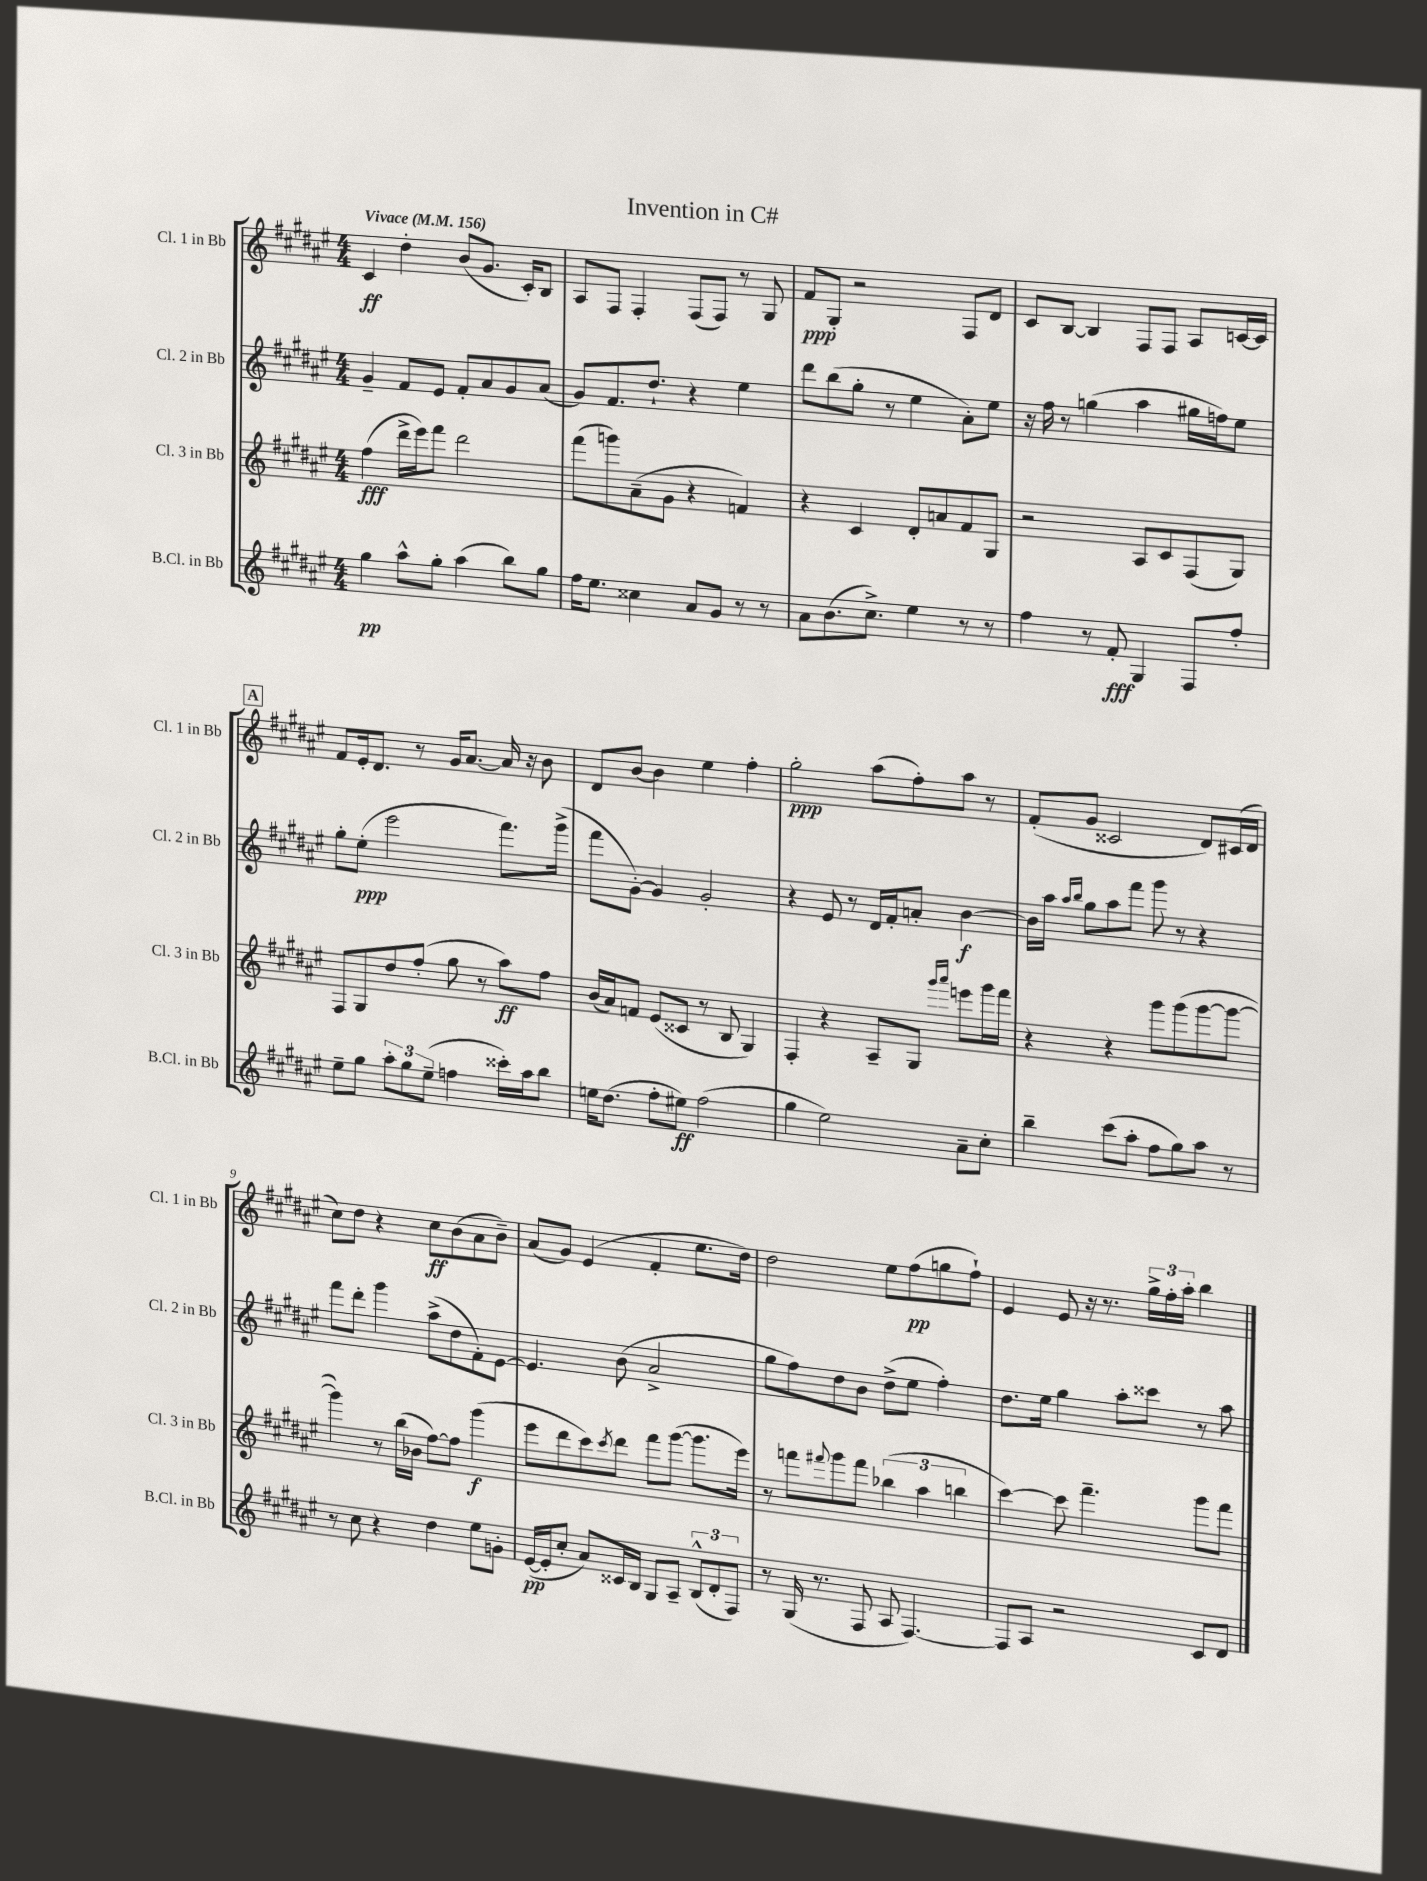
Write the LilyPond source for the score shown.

\header { title = "Invention in C#" }
<<
\new StaffGroup <<
\new Staff = "s0" \with { instrumentName = "Cl. 1 in Bb" shortInstrumentName = "Cl. 1 in Bb" } {
    \clef treble \key fis \major \numericTimeSignature \time 4/4 \tempo "Vivace" 4 = 156
    cis'4\ff dis''4-. b'8( gis'8. cis'16-.) b8 |
    ais8 fis8 fis4-. fis8( fis8) r8 gis8 |
    fis'8\ppp gis8-. r2 fis8 dis'8 |
    cis'8 b8~ b4 fis8 fis8 ais8 c'16~ c'16 |
    \mark \markup { \box "A" } fis'8 eis'16-. dis'8. r8 gis'16 ais'8.~ ais'16 r16 b'8 |
    dis'8 b'8~ b'4 eis''4 fis''4-. |
    gis''2-.\ppp ais''8( fis''8-.) ais''8 r8 |
    fis'8-.( gis'8 cisis'2 dis'8) cis'16( dis'16 |
    cis''8) dis''8 r4 cis''8\ff b'8( ais'8 b'8--) |
    ais'8( gis'8) eis'4( fis'4-. eis''8. dis''16) |
    dis''2 eis''8 fis''8\pp( g''8 fis''8-!) |
    eis'4 eis'8 r16 r8. \tuplet 3/2 { gis''16-> fis''16-. ais''16-. } b''4 \bar "|." |
}
\new Staff = "s1" \with { instrumentName = "Cl. 2 in Bb" shortInstrumentName = "Cl. 2 in Bb" } {
    \clef treble \key fis \major \numericTimeSignature \time 4/4
    gis'4-- fis'8 eis'8 fis'8-. ais'8 gis'8 ais'8( |
    gis'8) fis'8. dis''8.-! r4 eis''4 |
    dis'''8 b''8( gis''8-. r8 eis''4 ais'8-.) eis''8 |
    r16 fis''16 r8 g''4( ais''4 gis''16 f''16) eis''8 |
    \mark \markup { \box "A" } gis''8-. eis''8-.\ppp( eis'''2 fis'''8.) gis'''16->( |
    fis'''8 gis'8~-.) gis'4 gis'2-. |
    r4 eis'8 r8 dis'16 fis'16-. a'8-. b'4~\f |
    b'16 ais''16 \grace { ais''16 b''16 } gis''8 ais''8 fis'''8 gis'''8 r8 r4 |
    fis'''8 dis'''8-. gis'''4 ais''8->( dis''8 fis'8-.) eis'8~ |
    eis'4. b'8( ais'2-> |
    gis''8 fis''8) dis''8 b'8 dis''8->( eis''8 fis''4-.) |
    dis''8. eis''16 gis''4 ais''8-. cisis'''8 r8 ais''8 \bar "|." |
}
\new Staff = "s2" \with { instrumentName = "Cl. 3 in Bb" shortInstrumentName = "Cl. 3 in Bb" } {
    \clef treble \key fis \major \numericTimeSignature \time 4/4
    fis''4\fff( dis'''16-> eis'''16) fis'''8 dis'''2 |
    fis'''8( g'''8) ais'8--( gis'8 r4 f'4) |
    r4 cis'4 dis'8-. a'8 fis'8 gis8 |
    r2 ais8 cis'8 fis8( gis8) |
    \mark \markup { \box "A" } fis8 gis8 dis''8 fis''8-.( gis''8 r8 ais''8\ff) fis''8 |
    b'16( ais'16) f'8 eis'8( cisis'8 r8 b8 gis4) |
    fis4-. r4 ais8-- gis8 \grace { gis'''16 ais'''16 } e'''8 gis'''16 fis'''16 |
    r4 r4 gis'''8 gis'''8( gis'''8~ gis'''8~ |
    gis'''4) r8 b''16( bes'16 fis''8~) fis''8 gis'''4\f( |
    eis'''8 dis'''8 cis'''8) \acciaccatura { cis'''8 } dis'''8 fis'''8 gis'''8~( gis'''8. eis'''16) |
    r8 f'''8 \appoggiatura { fis'''8 } gis'''8 fis'''8 \tuplet 3/2 { bes''4( ais''4 b''4 } |
    cis'''4~) cis'''8 fis'''4.-- gis'''8 fis'''8 \bar "|." |
}
\new Staff = "s3" \with { instrumentName = "B.Cl. in Bb" shortInstrumentName = "B.Cl. in Bb" } {
    \clef treble \key fis \major \numericTimeSignature \time 4/4
    gis''4\pp ais''8-^ gis''8-. ais''4( b''8) gis''8 |
    fis''16 eis''8. cisis''4 ais'8 gis'8 r8 r8 |
    ais'8 b'8.( cis''8.->) eis''4 r8 r8 |
    fis''4 r8 fis'8-.\fff gis4 fis8 fis''8-. |
    \mark \markup { \box "A" } eis''8-- gis''8 \tuplet 3/2 { ais''8-. gis''8 eis''8--( } f''4 cisis'''16-.) ais''16 b''8 |
    e''16 dis''8.( fis''8-. eis''8\ff) fis''2( |
    gis''4 eis''2) ais'8-- cis''8-. |
    b''4-- cis'''8( ais''8-. fis''8 gis''8) ais''8 r8 |
    r8 cis''8 r4 dis''4 eis''8 g'8-. |
    eis'16~\pp( eis'16-. cis''8-. ais'8) cisis'16 b16 gis8 ais8-- \tuplet 3/2 { b8-^( dis'8-. fis8) } |
    r8 gis16( r8. fis8 ais8 fis4.~) |
    fis8 ais8 r2 cis'8 dis'8 \bar "|." |
}
>>
>>
